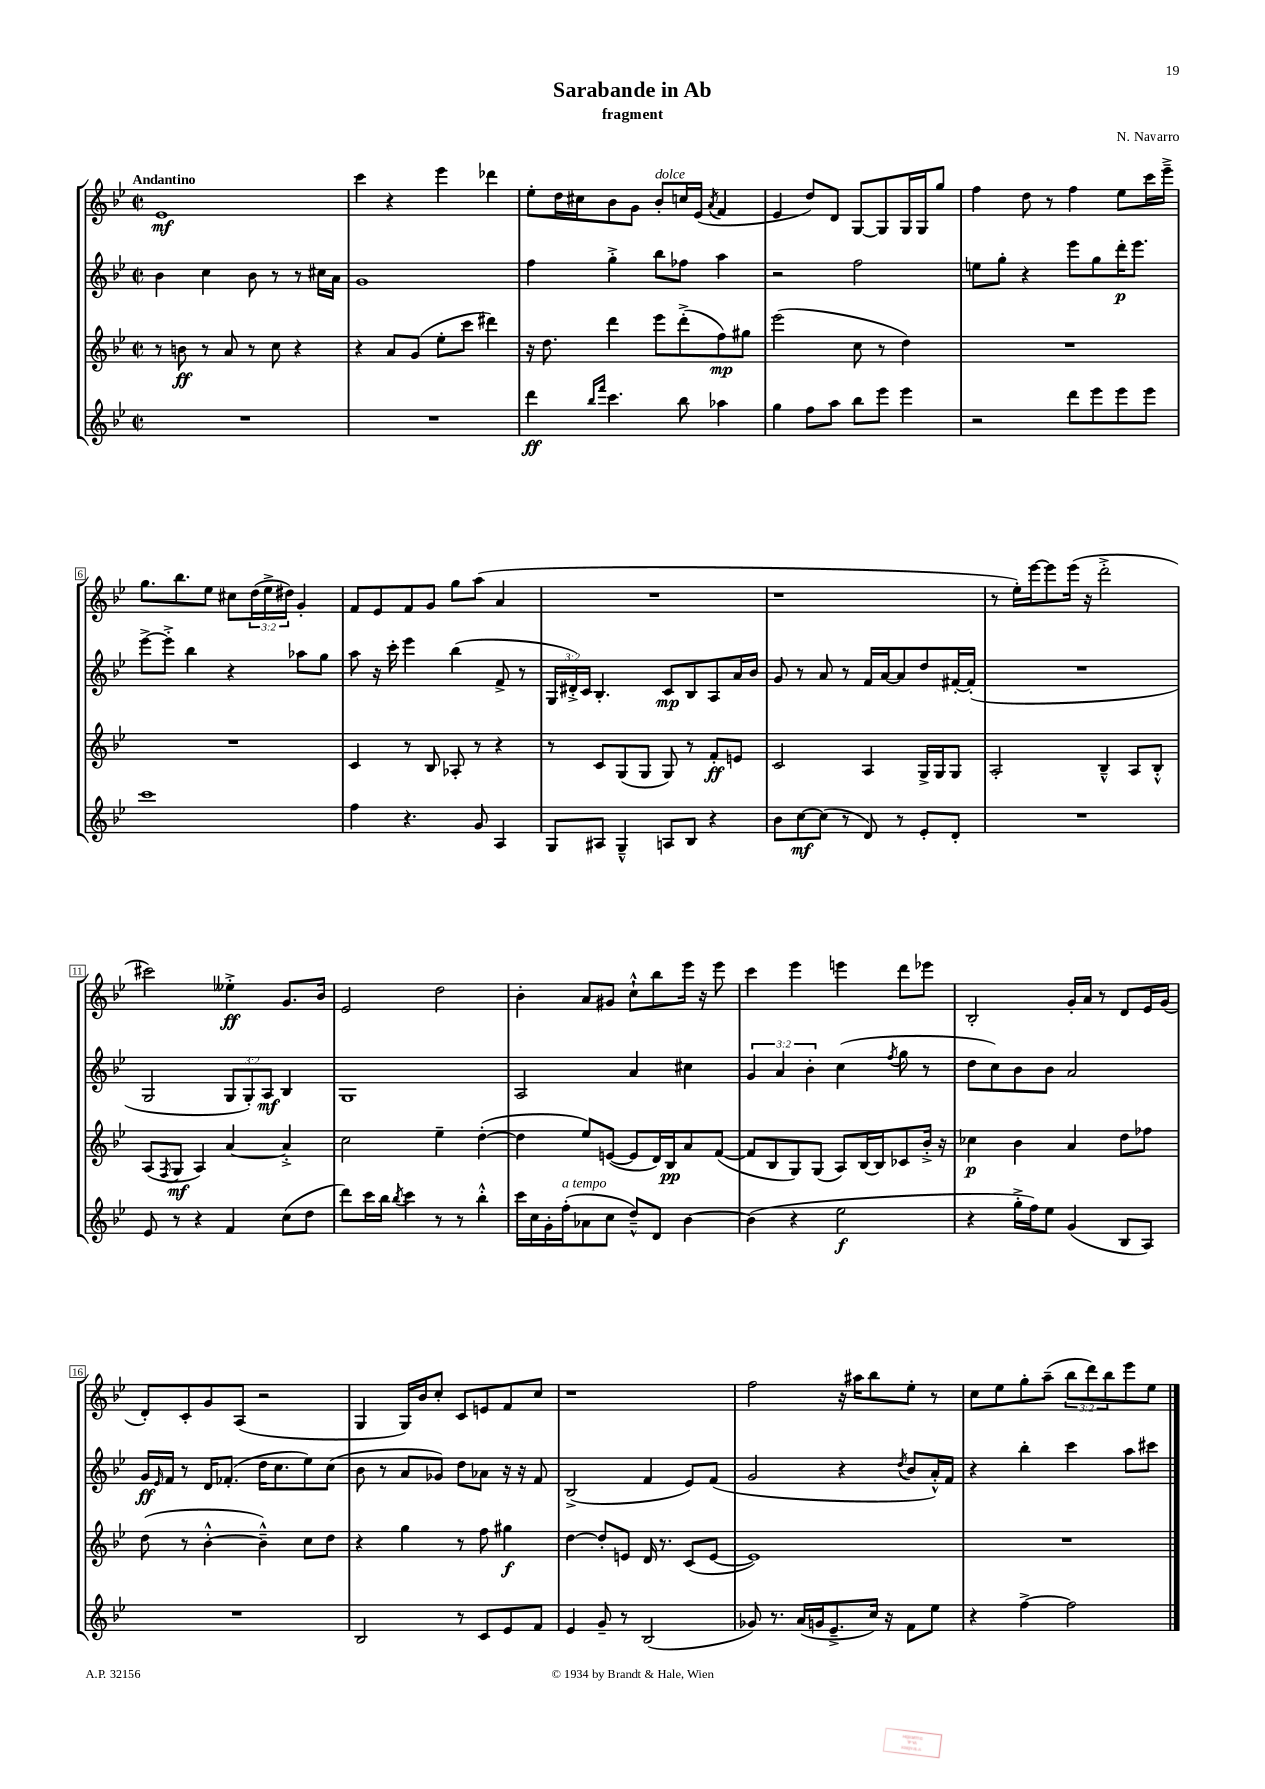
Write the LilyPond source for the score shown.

\header { title = "Sarabande in Ab" composer = "N. Navarro" subtitle = "fragment" }
<<
\new StaffGroup <<
\new Staff = "s0" {
    \clef treble \key bes \major \defaultTimeSignature \time 2/2 \override Staff.TupletNumber.text = #tuplet-number::calc-fraction-text \tempo "Andantino"
    ees'1\mf |
    c'''4 r4 ees'''4 des'''4 |
    ees''8-. d''16 cis''16 bes'8 g'8 bes'8-.^\markup { \italic "dolce" } c''16 ees'16( \acciaccatura { a'8 } f'4 |
    ees'4 d''8) d'8 g8~ g8 g16 g16 g''8 |
    f''4 d''8 r8 f''4 ees''8 c'''16 ees'''16---> |
    g''8. bes''8. ees''8 cis''8 \tuplet 3/2 { d''16( ees''16-> dis''16) } g'4-. |
    f'8 ees'8 f'8 g'8 g''8 a''8( a'4 |
    R1 |
    r1 |
    r8 ees''16-.) ees'''16~ ees'''8 ees'''16( r16 d'''2-.-> |
    cis'''2) eeses''4-.->\ff g'8. bes'16 |
    ees'2 d''2 |
    bes'4-. a'8 gis'8 c''8-!-^ bes''8 ees'''16 r16 ees'''8 |
    c'''4 ees'''4 e'''4 d'''8 ees'''8 |
    bes2-. g'16-. a'16 r8 d'8 ees'16 g'16( |
    d'8-.) c'8-. g'8 a8( r2 |
    g4 g16) bes'16 c''8-. c'8 e'8 f'8 c''8 |
    r1 |
    f''2 r16 ais''16 bes''8 ees''8-. r8 |
    c''8 ees''8 g''8-. a''8--( \tuplet 3/2 { bes''8 d'''8) bes''8 } ees'''8 ees''8 \bar "|." |
}
\new Staff = "s1" {
    \clef treble \key bes \major \defaultTimeSignature \time 2/2 \override Staff.TupletNumber.text = #tuplet-number::calc-fraction-text
    bes'4 c''4 bes'8 r8 r8 cis''16 a'16 |
    g'1 |
    f''4 g''4-.-> bes''8 fes''8 a''4 |
    r2 f''2 |
    e''8 g''8-. r4 ees'''8 g''8 d'''16-.\p ees'''8. |
    ees'''8~-> ees'''8-.-> bes''4 r4 aes''8 g''8 |
    a''8 r16 c'''16-. ees'''4 bes''4( f'8-> r8 |
    \tuplet 3/2 { g16 dis'16-.->) c'16 } bes4.-. c'8\mp bes8 a8 a'16 bes'16 |
    g'8 r8 a'8 r8 f'16 a'16~ a'8 d''8 fis'16~-. fis'16-.( |
    R1 |
    g2 \tuplet 3/2 { g8 g8-.) a8\mf } bes4 |
    g1 |
    a2 a'4 cis''4 |
    \tuplet 3/2 { g'4 a'4 bes'4-. } c''4( \acciaccatura { f''8 } g''8 r8 |
    d''8 c''8) bes'8 bes'8 a'2 |
    g'16\ff \grace { ees'16 } f'16 r8 d'16 fes'8.-.( d''16 c''8. ees''8) c''8( |
    bes'8 r8 a'8 ges'8) d''8 aes'8 r16 r16 f'8 |
    bes2->( f'4 ees'8) f'8( |
    g'2 r4 \acciaccatura { d''8 } bes'8 a'16-.-^) f'16 |
    r4 bes''4-. c'''4 a''8 cis'''8 \bar "|." |
}
\new Staff = "s2" {
    \clef treble \key bes \major \defaultTimeSignature \time 2/2
    r8 b'8\ff r8 a'8 r8 c''8 r4 |
    r4 a'8 g'8( ees''8-. c'''8 dis'''4) |
    r16 d''8. d'''4 ees'''8 d'''8-.->( f''8\mp) gis''8 |
    ees'''2( c''8 r8 d''4) |
    R1 |
    R1 |
    c'4 r8 bes8 aes8-. r8 r4 |
    r8 c'8 g8( g8 g8) r8 f'8-.\ff e'8 |
    c'2 a4 g16-> g16 g8 |
    a2-. bes4---^ a8 bes8-.-^ |
    a8( \acciaccatura { f8 } g8\mf a4) a'4~ a'4-.-> |
    c''2 ees''4-- d''4~-.( |
    d''4 ees''8) e'8~( e'8 d'16) bes16\pp a'8 f'8~( |
    f'8 bes8 g8) g8( a8) bes16~ bes16 ces'8 bes'16-.-> r16 |
    ces''4\p bes'4 a'4 d''8 fes''8 |
    d''8( r8 bes'4~-.-^ bes'4---^) c''8 d''8 |
    r4 g''4 r8 f''8 gis''4\f |
    d''4~ d''8-. e'8 d'16 r8. c'8( e'8~ |
    e'1) |
    R1 \bar "|." |
}
\new Staff = "s3" {
    \clef treble \key bes \major \defaultTimeSignature \time 2/2
    R1 |
    R1 |
    d'''4\ff \grace { bes''16 f'''16 } c'''4. bes''8 aes''4 |
    g''4 f''8 a''8 bes''8 ees'''8 ees'''4 |
    r2 d'''8 ees'''8 ees'''8 ees'''8 |
    c'''1 |
    f''4 r4. g'8 a4 |
    g8 ais8 g4---^ a8 bes8 r4 |
    bes'8 c''8~\mf c''8( r8 d'8) r8 ees'8-. d'8-. |
    R1 |
    ees'8 r8 r4 f'4 c''8( d''8 |
    d'''8) c'''16 bes''16 \acciaccatura { bes''8 } c'''4 r8 r8 bes''4-.-^ |
    c'''16 c''16 g'16-. f''16-.^\markup { \italic "a tempo" }( aes'8 c''8 d''8---^) d'8 bes'4~ |
    bes'4( r4 ees''2\f |
    r4 g''16-.-> f''16) ees''8 g'4( bes8 a8) |
    R1 |
    bes2 r8 c'8 ees'8 f'8 |
    ees'4 g'8-- r8 bes2( |
    ges'8) r8. a'16( g'16 ees'8.---> c''16) r16 f'8 ees''8 |
    r4 f''4~-> f''2 \bar "|." |
}
>>
>>
\layout { \context { \Score \override BarNumber.stencil = #(make-stencil-boxer 0.1 0.3 ly:text-interface::print) } }
